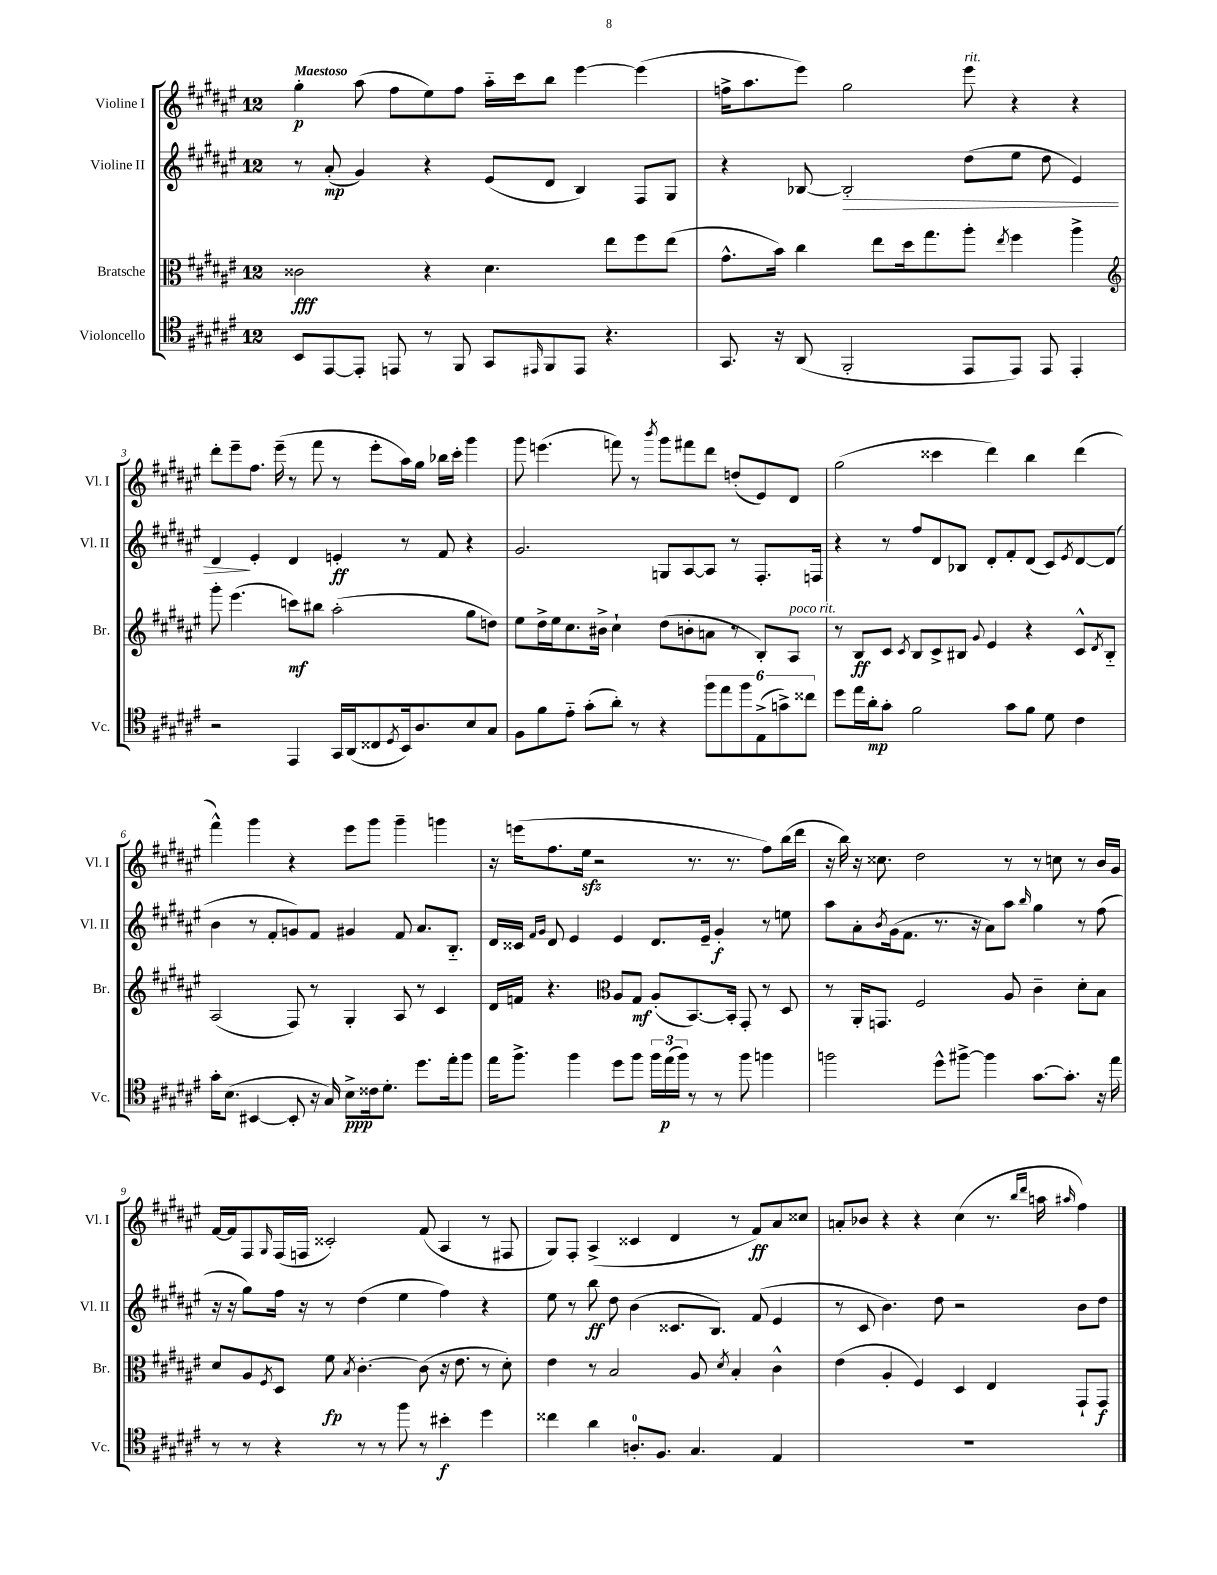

**kern	**dynam	**kern	**dynam	**kern	**dynam	**kern	**dynam
*part4	*part4	*part3	*part3	*part2	*part2	*part1	*part1
*staff4	*staff4	*staff3	*staff3	*staff2	*staff2	*staff1	*staff1
*I"Violoncello	*	*I"Bratsche	*	*I"Violine II	*	*I"Violine I	*
*I'Vc.	*	*I'Br.	*	*I'Vl. II	*	*I'Vl. I	*
*clefC4	*	*clefC3	*	*clefG2	*	*clefG2	*
*k[f#c#g#d#a#e#]	*	*k[f#c#g#d#a#e#]	*	*k[f#c#g#d#a#e#]	*	*k[f#c#g#d#a#e#]	*
*M12/8	*	*M12/8	*	*M12/8	*	*M12/8	*
=1	=1	=1	=1	=1	=1	=1	=1
!	!	!	!	!	!	!LO:TX:a:B:t=Maestoso	!
8BB/L	.	2c##X\	fff	8r	.	4gg#'\	p
[8EE#/	.	.	.	(8a#'/	mp	.	.
8EE#'/J]	.	.	.	4g#/)	.	(8aa#\	.
8EEn/	.	.	.	.	.	8ff#\L	.
8r	.	4r	.	4r	.	8ee#\)	.
8FF#/	.	.	.	.	.	8ff#\J	.
8GG#/L	.	4.d#\	.	(8e#/L	.	16aa#\LL	.
.	.	.	.	.	.	16ccc#\J	.
16qqEE#X/	.	.	.	.	.	.	.
8FF#/	.	.	.	8d#/J	.	8bb\J	.
8EE#/J	.	.	.	4B/)	.	[4eee#\	.
4.r	.	8ee#\L	.	.	.	.	.
.	.	8ff#\	.	8F#/L	.	(4eee#\]	.
.	.	(8ee#\J	.	8G#/J	.	.	.
=2	=2	=2	=2	=2	=2	=2	=2
8.GG#/	.	8.g#^^\L	.	4r	.	16ffn^\KL	.
.	.	.	.	.	.	8.aa#\	.
16r	.	16b\Jk)	.	.	.	.	.
(8AA#/	.	4cc#\	.	[8B-X/	.	8eee#\J)	.
!	!	!	!	!	!LO:HP:b	!	!
2FF#'/	.	.	.	2B-'/]	>	2gg#\	.
.	.	8ee#\L	.	.	.	.	.
.	.	16dd#\k	.	.	.	.	.
.	.	8.gg#\	.	.	.	.	.
!	!	!	!	!	!	!LO:TX:a:i:t=rit.	!
8EE#/L	.	8aa#'\J	.	(8dd#\L	.	8eee#\	.
.	.	8qee#/	.	.	.	.	.
8EE#/J)	.	4ff#\	.	8ee#\J	.	4r	.
8EE#/	.	.	.	8dd#\	.	.	.
4EE#'/	.	4aa#^\	.	4e#/)	.	4r	.
!!LO:LB:g=z
=3	=3	=3	=3	=3	=3	=3	=3
*	*	*clefG2	*	*	*	*	*
2r	.	8ggg#'\	.	4d#/	.	8ddd#'\L	.
.	.	(4.eee#\	.	.	.	8eee#~\	.
.	.	.	.	4e#'/	]	8.ff#\J	.
.	.	.	.	.	.	(16eee#~\	.
4EE#/	.	8cccn\L)	mf	4d#/	.	8r	.
.	.	8bb#X\J	.	.	.	8fff#\	.
16GG#/LL	.	(2aa#'\	.	4en'/	ff	8r	.
(16AA#/J	.	.	.	.	.	.	.
8C##X/	.	.	.	.	.	8eee#'\L	.
8qD#/	.	.	.	.	.	.	.
16BB/k)	.	.	.	8r	.	16aa#\L)	.
8.A#/	.	.	.	.	.	16gg#\JJ	.
.	.	.	.	8f#/	.	16bb-X\LL	.
.	.	.	.	.	.	16ccc#'\JJ	.
8B/	.	8gg#\L	.	4r	.	4ggg#\	.
8G#/J	.	8ddn\J)	.	.	.	.	.
=4	=4	=4	=4	=4	=4	=4	=4
8F#\L	.	8ee#\L	.	2.g#/	.	8ggg#\	.
8f#\	.	16dd#^\L	.	.	.	(4.eeen\	.
.	.	16ee#\J	.	.	.	.	.
8e#\J	.	8.cc#\	.	.	.	.	.
(8g#'\L	.	.	.	.	.	.	.
.	.	16b#X^\Jk	.	.	.	.	.
8a#'\J)	.	4cc#`\	.	.	.	8fffn\)	.
8r	.	.	.	.	.	8r	.
.	.	.	.	.	.	8qbbb/	.
4r	.	(8dd#\L	.	8Gn/L	.	8ggg#\L	.
.	.	8bn'\	.	[8A#/	.	8fff#X\	.
12ff#\L	.	8an\J	.	8A#/J]	.	8ddd#\J	.
12ee#\	.	.	.	.	.	.	.
.	.	8r	.	8r	.	(8ddn'/L	.
12ff#\	.	.	.	.	.	.	.
(12E#^\	.	8B'/L)	.	8.F#'/L	.	8e#/)	.
12gn^\)	.	.	.	.	.	.	.
!	!	!LO:TX:a:i:t=poco rit.	!	!	!	!	!
.	.	8A#/J	.	.	.	8d#/J	.
12cc##X\J	.	.	.	.	.	.	.
.	.	.	.	16Fn/Jk	.	.	.
=5	=5	=5	=5	=5	=5	=5	=5
8dd#\L	.	8r	.	4r	.	(2gg#\	.
16ee#\L	.	8B/L	ff	.	.	.	.
16a#'\J	mp	.	.	.	.	.	.
8g#'\J	.	8c#/J	.	8r	.	.	.
.	.	8qc#/	.	.	.	.	.
2f#\	.	8B/L	.	8ff#/L	.	.	.
.	.	8c#^/	.	8d#/	.	4ccc##X\	.
.	.	8B#X/J	.	8B-X/J	.	.	.
.	.	8qqg#/	.	.	.	.	.
.	.	4e#/	.	8d#'/L	.	4ddd#\)	.
8g#\L	.	.	.	8f#'/	.	.	.
8f#\J	.	4r	.	(8d#/J	.	4bb\	.
8d#\	.	.	.	8c#/L)	.	.	.
.	.	.	.	8qe#/	.	.	.
4c#\	.	8c#^^/L	.	[8d#/	.	(4ddd#\	.
.	.	8qd#/	.	.	.	.	.
.	.	8B#/J	.	(8d#/J]	.	.	.
!!LO:LB:g=z
=6	=6	=6	=6	=6	=6	=6	=6
16g#'\KL	.	(2A#/	.	4b\	.	4fff#^^\)	.
(8.B\J	.	.	.	.	.	.	.
[4BB#X/	.	.	.	8r	.	4ggg#\	.
.	.	.	.	8f#'/L	.	.	.
8BB#'/]	.	8F#/)	.	8gn/)	.	4r	.
16r	.	8r	.	8f#/J	.	.	.
16G#/)	.	.	.	.	.	.	.
8B^\L	ppp	4G#'/	.	4g#X/	.	8eee#\L	.
16c##X\k	.	.	.	.	.	8ggg#\J	.
8.d#'\J	.	.	.	.	.	.	.
.	.	8A#/	.	8f#/	.	4ggg#~\	.
8.dd#\L	.	8r	.	8.a#/L	.	.	.
.	.	4c#/	.	.	.	4gggn\	.
16ee#'\k	.	.	.	8.B/J	.	.	.
8ff#\J	.	.	.	.	.	.	.
=7	=7	=7	=7	=7	=7	=7	=7
16ee#\KL	.	16d#/LL	.	16d#/LL	.	16r	.
8.ff#^\J	.	16fn/JJ	.	16c##X/JJ	.	(16eeen\KL	.
.	.	.	.	16qqf#/LL	.	.	.
.	.	.	.	16qqg#/JJ	.	.	.
.	.	4.r	.	8d#/	.	8.ff#\	.
4ff#\	.	.	.	4e#/	.	.	.
.	.	.	.	.	.	16ee#zz\Jk	.
.	.	.	.	.	.	2r	.
*	*	*clefC3	*	*	*	*	*
8dd#\L	.	8A#/L	.	4e#/	.	.	.
8ff#\J	.	8G#/J	mf	.	.	.	.
24ff#\LL	.	(8A#'/L	.	8.d#/L	.	.	.
(24ee#\	p	.	.	.	.	.	.
24ff#\JJ)	.	.	.	.	.	.	.
8r	.	[8.BB/)	.	.	.	8.r	.
.	.	.	.	16e#~/Jk	.	.	.
8r	.	.	.	4g#'/	f	.	.
.	.	16BB'/Jk]	.	.	.	8.r	.
8ff#\	.	8GG#'/	.	.	.	.	.
4ffn\	.	8r	.	8r	.	8ff#\L)	.
.	.	8D#/	.	8een\	.	(16bb\L	.
.	.	.	.	.	.	16ddd#\JJ	.
=8	=8	=8	=8	=8	=8	=8	=8
2ffn\	.	8r	.	8aa#\L	.	16r	.
.	.	.	.	.	.	16bb\)	.
.	.	16AA#'/KL	.	8a#'\	.	16r	.
.	.	8.GGn/J	.	.	.	8.cc##X\	.
.	.	.	.	8qb/	.	.	.
.	.	.	.	(16g#\k	.	.	.
.	.	.	.	8.f#\J	.	.	.
.	.	2F#/	.	.	.	2dd#\	.
8dd#^^\L	.	.	.	8.r	.	.	.
[8ff#X^\J	.	.	.	.	.	.	.
.	.	.	.	16r	.	.	.
4ff#\]	.	.	.	8a#\L)	.	.	.
.	.	8A#/	.	8aa#\J	.	8r	.
.	.	.	.	16qqbb/	.	.	.
[8.g#\L	.	4c#~\	.	4gg#\	.	8r	.
.	.	.	.	.	.	8ccn\	.
8.g#'\J]	.	.	.	.	.	.	.
.	.	8d#'\L	.	8r	.	8r	.
16r	.	8B\J	.	(8ff#\	.	16b/LL	.
16ee#\	.	.	.	.	.	16g#/JJ	.
!!LO:LB:g=z
=9	=9	=9	=9	=9	=9	=9	=9
8r	.	8d#/L	.	16r	.	[16f#/LL	.
.	.	.	.	16r	.	16f#/J]	.
8r	.	8A#/	.	8gg#\L)	.	8F#/	.
.	.	8qF#/	.	.	.	16qqG#/	.
4r	.	8D#/J	.	16ff#\Jk	.	(16F#/L	.
.	.	.	.	16r	.	16Fn/JJ	.
.	.	8f#\	fp	8r	.	2c##X'/)	.
.	.	8qB/	.	.	.	.	.
8r	.	[4.c#'\	.	(4dd#\	.	.	.
8r	.	.	.	.	.	.	.
8ff#\	.	.	.	4ee#\	.	.	.
8r	.	(8c#\]	.	.	.	(8f#/	.
4b#X'\	f	16r	.	4ff#\)	.	4A#/	.
.	.	8.e#\	.	.	.	.	.
4dd#\	.	8r	.	4r	.	8r	.
.	.	8d#'\)	.	.	.	8F#X/	.
=10	=10	=10	=10	=10	=10	=10	=10
4cc##X\	.	4e#\	.	8ee#\	.	8G#/L)	.
.	.	.	.	8r	.	8F#'/J	.
4a#\	.	8r	.	8bb\	ff	(4A#^/	.
.	.	2B/	.	8dd#\	.	.	.
8.An'/L	.	.	.	(4b\	.	4c##X/	.
8.F#/J	.	.	.	.	.	.	.
.	.	.	.	8.c##X/L	.	4d#/	.
4.G#/	.	8A#/	.	.	.	.	.
.	.	.	.	8.B/J)	.	.	.
.	.	8qd#/	.	.	.	.	.
.	.	4B'/	.	.	.	8r	.
.	.	.	.	(8f#/	.	8f#/L)	ff
4E#/	.	4c#^^\	.	4e#/	.	8a#/	.
.	.	.	.	.	.	8cc##X/J	.
=11	=11	=11	=11	=11	=11	=11	=11
1.r	.	(4e#\	.	8r	.	8an'/L	.
.	.	.	.	8c#/	.	8b-X/J	.
.	.	4A#'/	.	4.b\)	.	4r	.
.	.	4F#/)	.	.	.	4r	.
.	.	.	.	8dd#\	.	.	.
.	.	4D#/	.	2r	.	(4cc#\	.
.	.	4E#/	.	.	.	8.r	.
.	.	.	.	.	.	16qqbb/LL	.
.	.	.	.	.	.	16qqddd#/JJ	.
.	.	.	.	.	.	16aan\	.
.	.	.	.	.	.	16qqaa#X/	.
.	.	8GG#`/L	.	8b\L	.	4ff#\)	.
.	.	8GG#/J	f	8dd#\J	.	.	.
==	==	==	==	==	==	==	==
*-	*-	*-	*-	*-	*-	*-	*-
